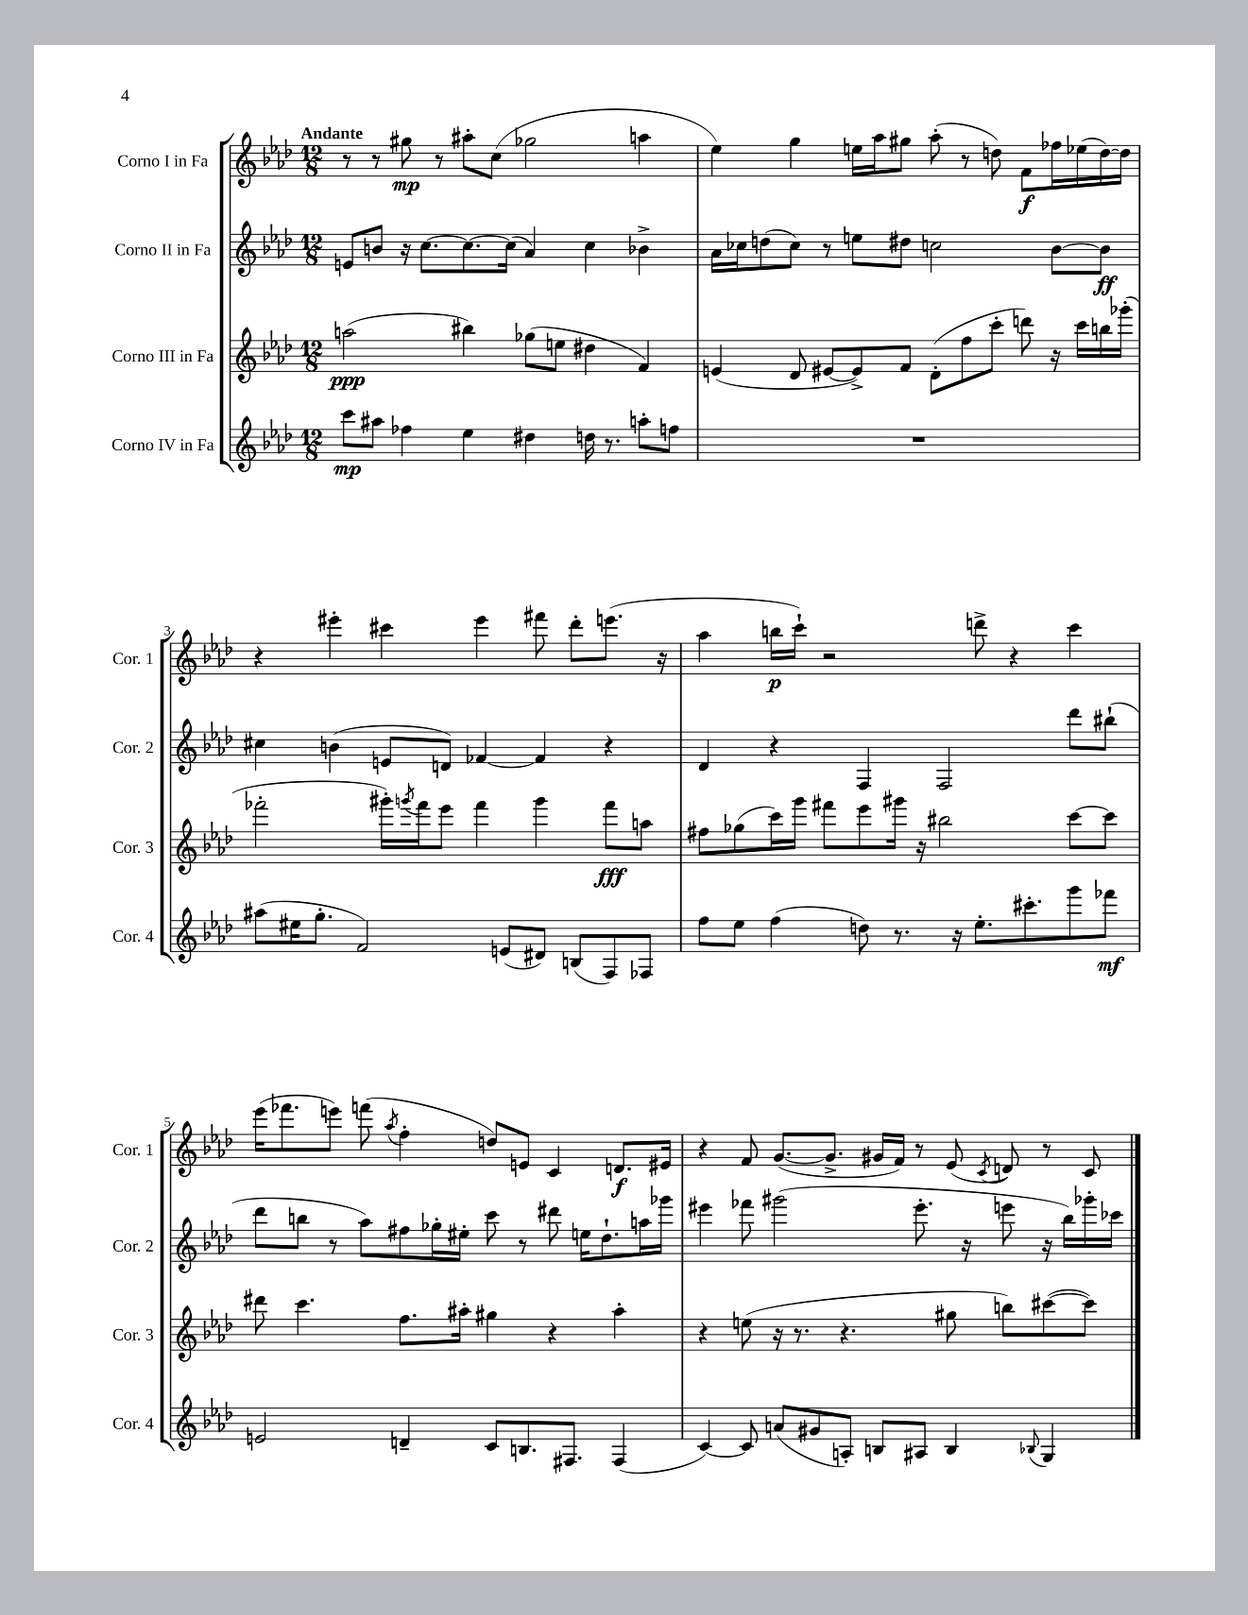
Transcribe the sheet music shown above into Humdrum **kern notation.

**kern	**kern	**kern	**kern
*staff4	*staff3	*staff2	*staff1
*clefG2	*clefG2	*clefG2	*clefG2
*k[b-e-a-d-]	*k[b-e-a-d-]	*k[b-e-a-d-]	*k[b-e-a-d-]
*M12/8	*M12/8	*M12/8	*M12/8
8ccc\L	(2aa\	8e/L	8r
8aa#\J	.	8b/J	8r
4ff-\	.	16r	8gg#\
.	.	[8.cc\L	.
.	.	.	8r
4ee-\	4bb#\)	8.cc\_	8aa#'\L
.	.	.	(8cc\J
.	.	(16cc\]Jk	.
4dd#\	(8gg-\L	4a-/)	2gg-\
.	8ee\J	.	.
16dd\	4dd#\	4cc\	.
8.r	.	.	.
8aa'\L	4f/)	4b-^\	4aa\
8ff\J	.	.	.
=	=	=	=
1.r	(4e/	16a-\LL	4ee-\)
.	.	16cc-\J	.
.	.	(8dd\	.
.	8d-/	8cc-\J)	4gg\
.	[8e#/L	8r	.
.	8e#^/])	8ee\L	16ee\LL
.	.	.	16aa-\J
.	8f/J	8dd#\J	8gg#\J
.	(8d-'\L	2cc\	(8aa-'\
.	8ff\	.	8r
.	8ccc'\J	.	8dd\)
.	8ddd\)	.	8f\L
.	16r	[8b-\L	16ff-\L
.	16ccc\LL	.	(16ee-\
.	16bb\	8b-\]J	[16dd\)
.	(16ggg-'\JJ	.	16dd\]JJ
=	=	=	=
(8aa#\L	2fff-'\	4cc#\	4r
16ee#\K	.	.	.
8.gg'\J	.	.	.
.	.	(4b\	4eee#'\
2f/)	.	.	.
.	16ggg#'\LL)	8e/L	4ccc#\
.	8qggg/	.	.
.	16fff-\J	.	.
.	8eee-\J	8d/J)	.
.	4fff-\	[4f-/	4eee#\
(8e/L	.	.	.
8d#/J)	4ggg\	4f-/]	8fff#\
(8B/L	.	.	8ddd-'\L
8F/)	8fff-\L	4r	(8.eee\J
8F-/J	8aa\J	.	.
.	.	.	16r
=	=	=	=
8ff\L	8ff#\L	4d-/	4aa-\
8ee-\J	(8gg-\	.	.
(4ff\	16ccc\L)	4r	16bb\LL
.	16ggg\JJ	.	16ccc`\JJ)
.	8fff#\L	.	2r
8dd\)	8eee-\	4F/	.
8.r	16ggg#\Jk	.	.
.	16r	.	.
.	2bb#\	2F/	.
16r	.	.	.
8.ee-'\L	.	.	8ddd^\
.	.	.	4r
8.ccc#'\	.	.	.
8ggg\	[8ccc\L	8ddd-\L	4ccc\
8fff-\J	8ccc\]J	(8bb#`\J	.
=	=	=	=
2e/	8ddd#\	8ddd-\L	(16eee-\LK
.	.	.	8.fff-\
.	4.ccc\	8bb\J	.
.	.	8r	8eee\J)
.	.	8aa-\L)	(8fff\
.	.	.	8qaa-/
4d~/	8.ff\L	8ff#\	4ff'\
.	.	16gg-'\L	.
.	16aa#'\Jk	16ee#'\JJ	.
8c/L	4gg#\	8ccc\	8dd/L)
8.B/	.	8r	8e/J
.	4r	8ddd#\	4c/
8.F#/J	.	.	.
.	.	16ee\LK	.
.	.	8.dd-`\	.
(4F#/	4aa#'\	.	8.d/L
.	.	16aa\L	.
.	.	16ggg-\JJ	16e#/Jk
=	=	=	=
[4c/)	4r	4eee#\	4r
8c/]	(8ee\	8fff-\	8f/
(8a/L	16r	(2ggg#\	([8.g/L
.	8.r	.	.
8g#/	.	.	.
.	.	.	8.g^/]J
8A'/J)	4.r	.	.
8B/L	.	.	16g#/LL
.	.	.	16f/JJ)
8A#/J	.	8.eee#'\	8r
4B/	8gg#\	.	(8e-/
.	.	16r	.
.	.	.	8qc/
.	8bb\L)	8eee\	8d/)
8qqB-/	.	.	.
4G/	([8ccc#\	16r	8r
.	.	16bb-\LL)	.
.	8ccc#\]J)	16ggg-'\	8c/
.	.	16ccc-\JJ	.
==	==	==	==
*-	*-	*-	*-
